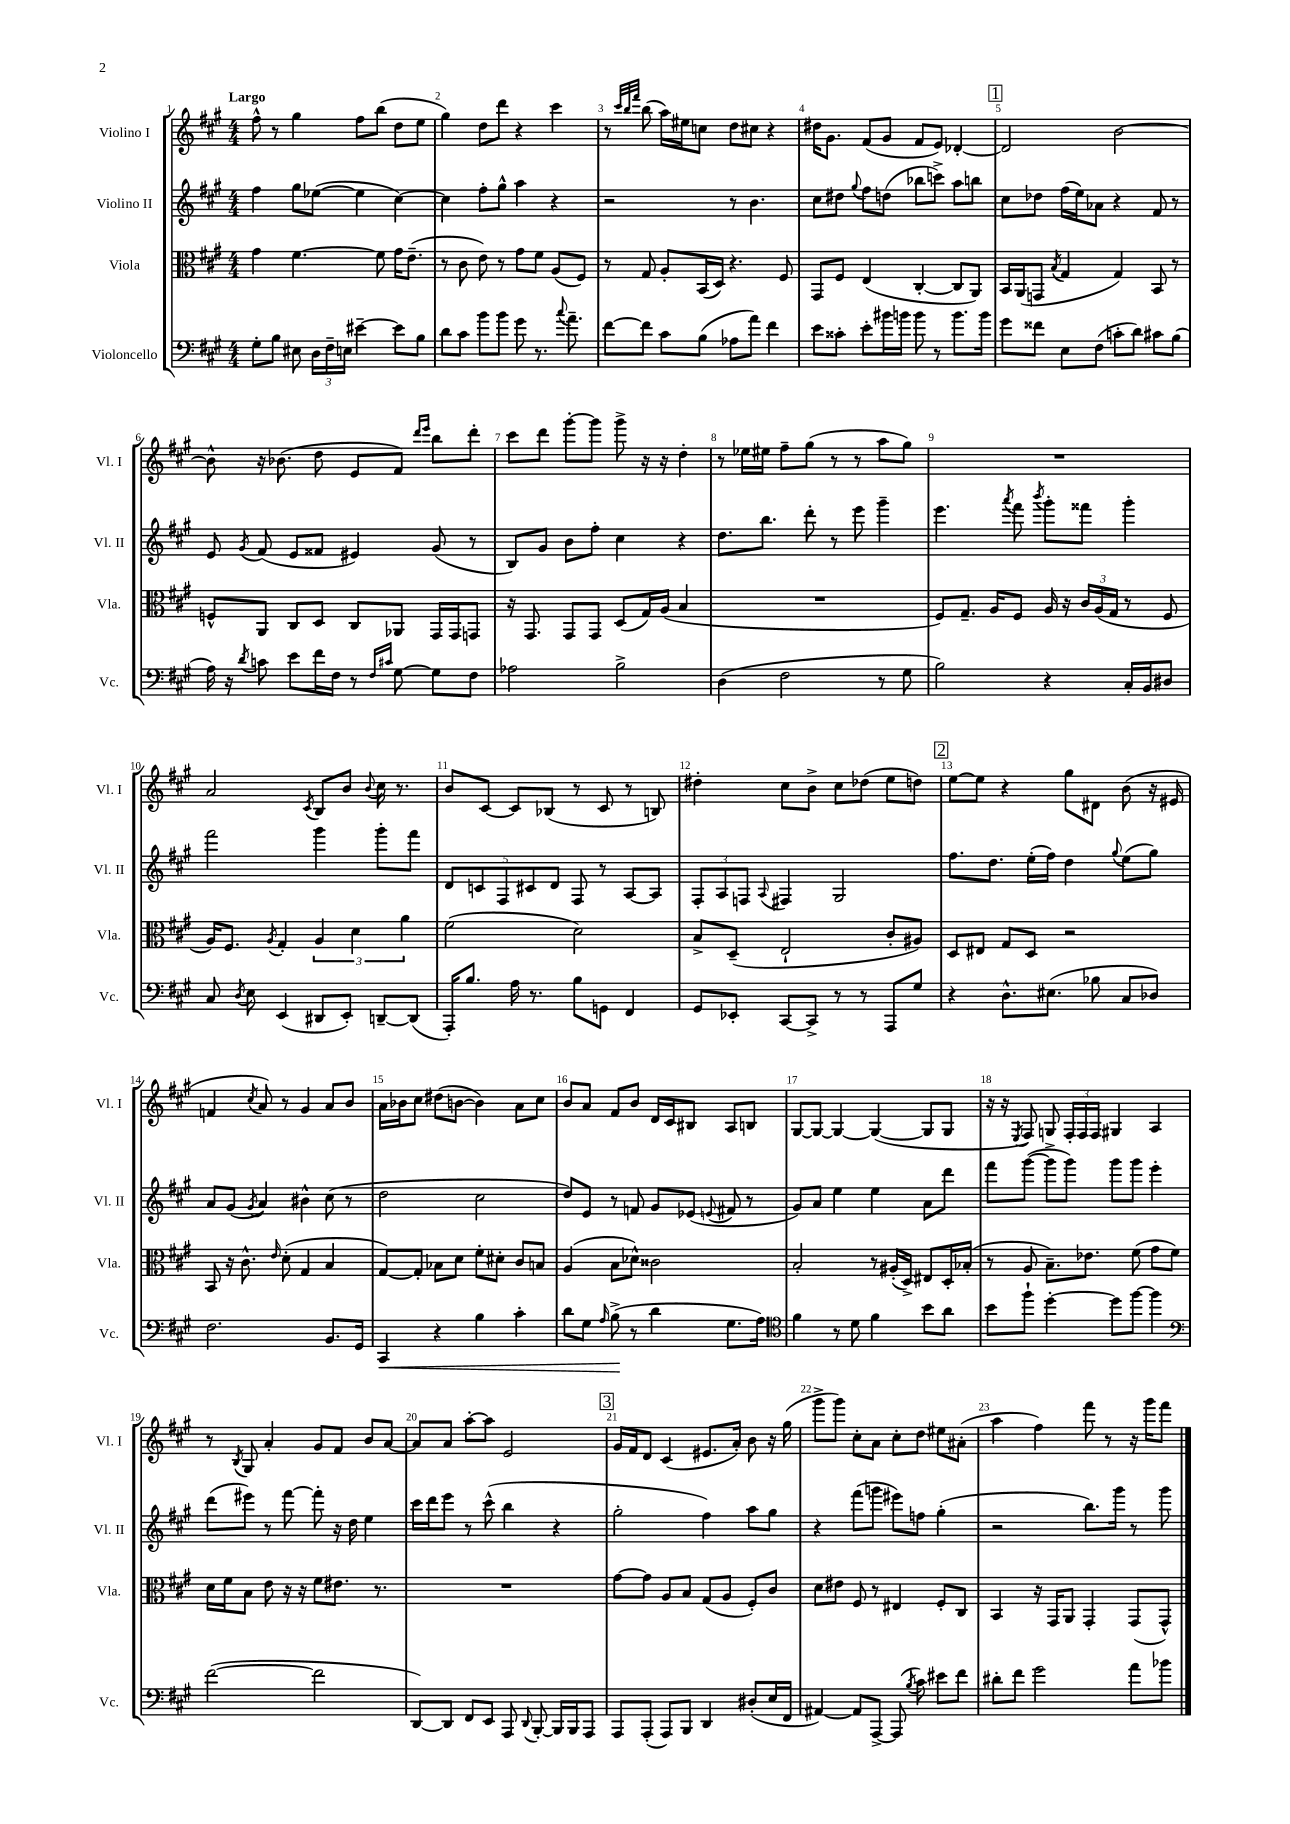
<<
\new StaffGroup <<
\new Staff = "s0" \with { instrumentName = "Violino I" shortInstrumentName = "Vl. I" } {
    \clef treble \key a \major \numericTimeSignature \time 4/4 \tempo "Largo"
    \autoBeamOff fis''8-^ r8 gis''4 fis''8[ b''8]( d''8[ e''8] |
    gis''4) d''8[ d'''8] r4 cis'''4 |
    r8 \grace { cis'''32[ b''32 fis'''32] } b''8( a''16[) eis''16 c''8] d''8[ cis''8] r4 |
    dis''16[ gis'8.] fis'8[( gis'8] fis'8[ e'8]) des'4~-. |
    \mark \markup { \box "1" } des'2 b'2~ |
    b'8-^ r16 bes'8.( d''8 e'8[ fis'8]) \grace { d'''16[ e'''16] } b''8[ d'''8]-. |
    cis'''8[ d'''8] gis'''8[~-. gis'''8] gis'''8-> r16 r16 d''4-. |
    r8 ees''16[ eis''16] fis''8[-- gis''8]( r8 r8 a''8[ gis''8]) |
    R1 |
    a'2 \acciaccatura { cis'8 } b8[ b'8] \appoggiatura { b'8 } cis''16 r8. |
    b'8[ cis'8]~ cis'8[ bes8]( r8 cis'8 r8 b8) |
    dis''4-. cis''8[ b'8]-> cis''8[ des''8]( e''8[ d''8]) |
    \mark \markup { \box "2" } e''8[~ e''8] r4 gis''8[ dis'8] b'8( r16 eis'16 |
    f'4 \acciaccatura { cis''8 } a'8) r8 gis'4 a'8[ b'8] |
    a'16[ bes'16 cis''8] dis''8[( b'8]~ b'4) a'8[ cis''8] |
    b'8[ a'8] fis'8[ b'8] d'16[ cis'16 bis8] a8[ b8] |
    gis8[~ gis8]~ gis4~ gis4~( gis8[ gis8] |
    r16 r16 \acciaccatura { e8 } fis8) g8 \tuplet 3/2 { fis16[-. fis16 fis16] } gis4 a4 |
    r8 \acciaccatura { b8 } gis8 a'4-. gis'8[ fis'8] b'8[ a'8]~ |
    a'8[ a'8] a''8[~-. a''8] e'2 |
    \mark \markup { \box "3" } gis'16[ fis'16 d'8] cis'4( eis'8.[ a'16]-.) b'8 r16 gis''16( |
    gis'''8[-> gis'''8]) cis''8[-. a'8] cis''8[-. d''8] eis''8[ ais'8]-.( |
    a''4 fis''4) fis'''8 r8 r16 gis'''16[ fis'''8] \bar "|." |
}
\new Staff = "s1" \with { instrumentName = "Violino II" shortInstrumentName = "Vl. II" } {
    \clef treble \key a \major \numericTimeSignature \time 4/4
    \autoBeamOff fis''4 gis''8[ ees''8]~( ees''4 cis''4~) |
    cis''4 fis''8[-. gis''8]-^ a''4 r4 |
    r2 r8 b'4. |
    cis''8[ dis''8] \appoggiatura { gis''8 } fis''8[ d''8]( bes''8[ c'''8]->) a''8[ b''8] |
    \mark \markup { \box "1" } cis''8[ des''8] fis''16[( e''16) aes'8] r4 fis'8 r8 |
    e'8 \acciaccatura { gis'8 } fis'8( e'8[ fisis'8] eis'4) gis'8( r8 |
    b8[) gis'8] b'8[ fis''8]-. cis''4 r4 |
    d''8.[ b''8.] d'''8-. r8 e'''8 gis'''4-- |
    e'''4. \acciaccatura { a'''8 } fis'''8 \acciaccatura { b'''8 } gis'''8[-. fisis'''8] gis'''4-. |
    fis'''2 gis'''4 gis'''8[-. fis'''8] |
    \tuplet 5/4 { d'8[ c'8 fis8 cis'8 d'8] } fis8 r8 a8[~ a8] |
    \tuplet 3/2 { fis8[-. a8 f8] } \appoggiatura { a8 } fis4 gis2 |
    \mark \markup { \box "2" } fis''8.[ d''8.] e''16[-.( fis''16]) d''4 \appoggiatura { gis''8 } e''8[( gis''8]) |
    a'8[ gis'8]( \acciaccatura { gis'8 } a'4) bis'4-^ cis''8( r8 |
    d''2 cis''2 |
    d''8[) e'8] r8 f'8 gis'8[ ees'8]( \appoggiatura { e'8 } fis'8 r8 |
    gis'8[) a'8] e''4 e''4 a'8[ d'''8] |
    fis'''8[ gis'''8]~( gis'''8[-> gis'''8]) gis'''8[ gis'''8] e'''4-. |
    d'''8[( eis'''8]) r8 fis'''8~ fis'''8-. r16 d''16 e''4 |
    cis'''16[ d'''16 e'''8] r8 cis'''8-^( b''4 r4 |
    \mark \markup { \box "3" } gis''2-. fis''4) a''8[ gis''8] |
    r4 fis'''8[( g'''8] eis'''8[) f''8] gis''4-.( |
    r2 b''8.[) gis'''16] r8 gis'''8 \bar "|." |
}
\new Staff = "s2" \with { instrumentName = "Viola" shortInstrumentName = "Vla." } {
    \clef alto \key a \major \numericTimeSignature \time 4/4
    \autoBeamOff gis'4 fis'4.~ fis'8 gis'16[ e'8.]--( |
    r8 cis'8 e'8) r8 gis'8[ fis'8] a8[( fis8]) |
    r8 gis8 a8[-. b,16( d16]) r4. fis8 |
    gis,8[ fis8] e4( cis4~-. cis8[ a,8]) |
    \mark \markup { \box "1" } b,16[ a,16( g,8] \acciaccatura { b8 } gis4 gis4) b,8 r8 |
    f8[-^ a,8] cis8[ d8] cis8[ aes,8] gis,16[ gis,16 g,8] |
    r16 gis,8. gis,8[ gis,8] d8[( gis16) a16]( b4 |
    R1 |
    fis8[) gis8.]-- a16[ fis8] a16 r16 \tuplet 3/2 { cis'16[ a16( gis16] } r8 fis8 |
    a16[) fis8.] \acciaccatura { a8 } gis4-. \tuplet 3/2 { a4 d'4 a'4 } |
    fis'2( d'2) |
    b8[-> d8]--( e2-! cis'8[-. ais8]) |
    \mark \markup { \box "2" } d8[ eis8] gis8[ d8] r2 |
    b,8 r16 cis'8.-^ \grace { e'16 } d'8-.( gis4 b4 |
    gis8[~) gis8]-. bes8[ d'8] fis'8[-. dis'8]-. cis'8[ b8] |
    a4( b8[ des'8]-^) cisis'2 |
    b2-. r8 ais16[-.( d16]->) eis8[ d16-. bes16]-.( |
    r8 a8 b8.[--) ees'8.] fis'8( gis'8[ fis'8]) |
    d'16[ fis'16 b8] e'8 r16 r16 fis'8[ eis'8.] r8. |
    R1 |
    \mark \markup { \box "3" } gis'8[~ gis'8] a8[ b8] gis8[( a8] fis8[-.) cis'8] |
    d'8[ eis'8] fis8 r8 eis4 fis8[-. cis8] |
    b,4 r16 gis,16[ a,8] gis,4-. gis,8[( gis,8]-^) \bar "|." |
}
\new Staff = "s3" \with { instrumentName = "Violoncello" shortInstrumentName = "Vc." } {
    \clef bass \key a \major \numericTimeSignature \time 4/4
    \autoBeamOff gis8[-. b8] eis8 \tuplet 3/2 { d16[ fis16-- e16] } eis'4~-- eis'8[ b8] |
    d'8[ cis'8] b'8[ b'8] gis'8 r8. \appoggiatura { cis''8 } a'8.-- |
    fis'8[~ fis'8] cis'8[ b8]( aes8[ a'8]) fis'4 |
    e'8[ cisis'8]-. e'8[-. bis'16 b'16] b'8 r8 b'8.[ b'16] |
    \mark \markup { \box "1" } gis'8[ fisis'8] e8[ fis8]( c'8[-. d'8]) cis'8[ b8]( |
    a16) r16 \acciaccatura { d'8 } c'8 e'8[ fis'16 fis16] r8 \grace { fis16[ cis'16] } gis8~ gis8[ fis8] |
    aes2 b2-> |
    d4( fis2 r8 gis8 |
    b2) r4 cis16[-. b,16 dis8] |
    cis8 \acciaccatura { d8 } e8 e,4( dis,8[ e,8]-.) d,8[~-- d,8]( |
    a,,16[-.) b8.] a16 r8. b8[ g,8] fis,4 |
    gis,8[ ees,8]-. cis,8[~ cis,8]-> r8 r8 a,,8[ gis8] |
    \mark \markup { \box "2" } r4 d8.[-^ eis8.]( bes8 cis8[ des8]) |
    fis2. b,8.[ gis,16] |
    cis,4\< r4 b4 cis'4-. |
    d'8[ gis8] \grace { a16 } b8->\!( r8 d'4 gis8.[ a16]) |
    \clef tenor fis'4 r8 d'8 fis'4 b'8[ a'8] |
    b'8[ fis''8]-! d''4~-. d''8[ fis''8]~ fis''4 |
    \clef bass fis'2~( fis'2 |
    d,8[~) d,8] fis,8[ e,8] a,,8 \appoggiatura { d,8 } b,,8~-. b,,16[ b,,16 a,,8] |
    \mark \markup { \box "3" } a,,8[ a,,8]-.( a,,8[) b,,8] d,4 dis8[-.( e16 fis,16] |
    ais,4~) ais,8[ a,,8]~-> a,,8( \acciaccatura { b8 } cis'8) eis'8[ fis'8] |
    dis'8[-. fis'8] gis'2 a'8[ bes'8] \bar "|." |
}
>>
>>
\layout { \context { \Score \override BarNumber.break-visibility = ##(#f #t #t) barNumberVisibility = #all-bar-numbers-visible } }
